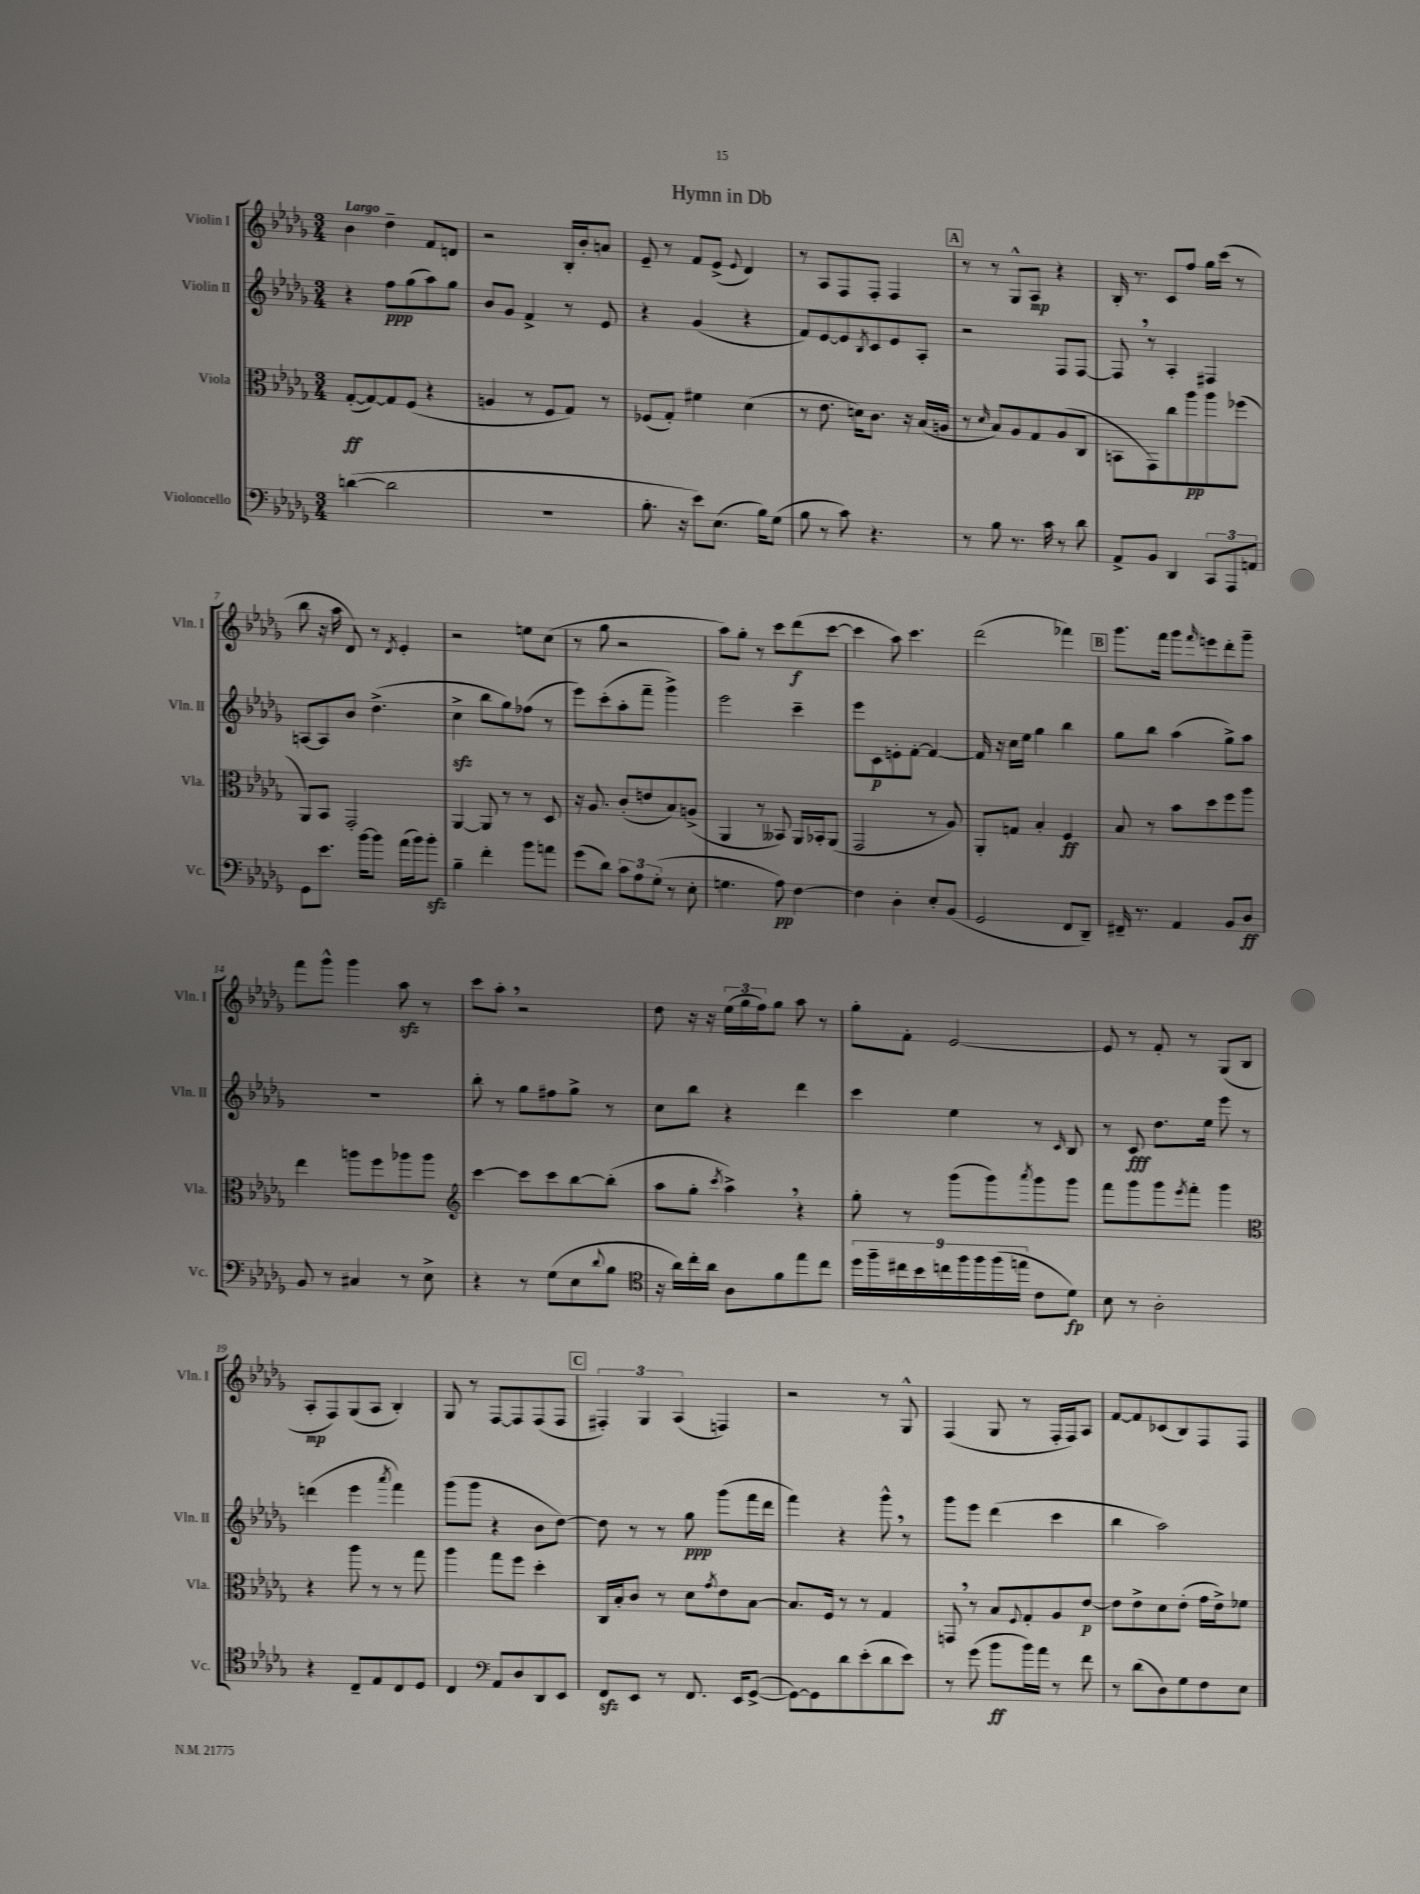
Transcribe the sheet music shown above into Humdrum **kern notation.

**kern	**kern	**kern	**kern
*staff4	*staff3	*staff2	*staff1
*clefF4	*clefC3	*clefG2	*clefG2
*k[b-e-a-d-g-]	*k[b-e-a-d-g-]	*k[b-e-a-d-g-]	*k[b-e-a-d-g-]
*M3/4	*M3/4	*M3/4	*M3/4
([4d\	([8G-'/L	4r	4b-\
.	8G-/_)	.	.
2d\]	8G-/]	8ff\L	4dd-~\
.	(8F/J	(8gg-\	.
.	4r	8aa-\)	8f/L
.	.	8gg-\J	8d/J
=	=	=	=
2.r	4A/	8b-/L	2r
.	.	8g-/J	.
.	8r	4f^/	.
.	8F/L	.	.
.	8G-/J)	8r	16B-'/LL
.	.	.	16b-'/J
.	8r	8e-/	8a/J
=	=	=	=
8.B-'\	(8F-/L	4r	8e-~/
.	8G-'/J)	.	8r
16r	.	.	.
8e-\L)	4f#\	(4g-/	8f/L
(8.E-\J	.	.	(8e-^/J
.	.	.	8qqe-/
.	(4d-\	4r	4d-/)
16B-\LK)	.	.	.
(8G-\J	.	.	.
=	=	=	=
8B-\	8r	8f/L)	8r
8r	8.e-\	[8e-/	8A-/L
8c\)	.	8e-/]	8F/
.	16d\LK)	.	.
.	.	8qB-/	.
4.r	8.c\J	8c/	8F'/J
.	.	8e-/	4F/
.	16r	.	.
.	(16B-/LL	8A-'/J	.
.	16A/JJ	.	.
=	=	=	=
8r	8r	2r	8r
.	16qqd-/	.	.
8B-\	8B-/L)	.	8r
8.r	8A-/	.	8G-^^/L
.	8G-/	.	8A-/J
16c\	.	.	.
8r	(8A-/	8F/L	4r
8d-\	8C/J	[8F/J	.
=	=	=	=
8AA-^/L	8BB\L	8F/]	16B-'/
.	.	.	8.r
8BB-/J	8GG-\)	8r	.
4DD-/	8cc\	4A-'/	8c/L
.	8aa-\	.	8ff/J
12CC/L	8aa-\	4F#/	16gg-\LL
.	.	.	(16ccc\JJ
12AAA-/	.	.	.
.	(8ff-\J	.	8r
12AA/J	.	.	.
=	=	=	=
8GG-\L	8AA-/L)	[8A/L	8bb-\
8.e-\J	8BB-/J	8A/]	16r
.	.	.	16aa-\
.	2GG-'/	8b-/J	8d-/)
[16b-\LK	.	.	.
8b-\]J	.	(4.dd-^\	8r
.	.	.	8qd-/
(16a-\LL	.	.	4e-'/
16b-\J)	.	.	.
8b-'\J	.	.	.
=	=	=	=
4B-~\	[4AA-/	4cc^\	2r
4f'\	8AA-/]	8bb-\L	.
.	8r	8gg-\)	.
8b-\L	8r	(8ff-\J	8ee\L
8a\J	8D-/	8r	(8cc\J
=	=	=	=
(8g-\L	16r	8eee-\L)	8r
.	8.A-/	.	.
8d-\J)	.	(8ccc'\	8gg-\
12c\L	(8c'/L	8aa-'\	2r
12A-\	.	.	.
.	8e/	8fff~\J	.
(12G-'\J	.	.	.
8r	8B-/)	4ggg-^\)	.
8E-'\	(8A^/J	.	.
=	=	=	=
4.G\	4AA-/	2eee-\	8aa-\L)
.	.	.	8gg-'\J
.	8r	.	8r
8A-\)	8BB--/)	.	8ccc\L
[4F\	16AA-/LL	4ccc~\	(8ddd-\
.	16BB-'/J	.	.
.	(8AA-/J	.	[8ccc\J
=	=	=	=
4F\]	2GG-/	8eee-\L	4ccc\]
.	.	8c\	.
4D-'\	.	8e'\	8aa-\)
.	.	[8f'\J	4.ccc\
8E-'/L	8r	4f/_	.
(8BB-/J	8A-/)	.	.
=	=	=	=
2GG-/	8AA-'/L	16f/]	(2ddd-\
.	.	16r	.
.	8G/J	16cc\LL	.
.	.	16ee-\JJ	.
.	4B-'/	4gg-\	.
8FF/L	4F/	4bb-\	4fff-\)
8DD-~/J)	.	.	.
=	=	=	=
16FF#~/	8B-/	8gg-\L	8.ggg-\L
8.r	.	.	.
.	8r	8bb-\J	.
.	.	.	16fff\Jk
4AA-/	8b-\L	(4aa-\	8ggg-\L
.	.	.	16qqfff/
.	8dd-\	.	8eee\
8BB-/L	8ff\	8gg-^\L)	8ddd-'\
8D-/J	8aa-\J	8aa-\J	8ggg-~\J
=	=	=	=
8BB-/	4ee-\	2.r	8fff\L
8r	.	.	8ggg-^^\J
4C#/	8aa\L	.	4ggg-\
.	8ff\	.	.
8r	8aa-\	.	8aa-\
8E-^\	8aa-\J	.	8r
=	=	=	=
*	*clefG2	*	*
4r	[4ccc\	8bb-'\	8ccc\L
.	.	8r	8aa-'\J
8r	8ccc\]L	8gg-\L	2r
(8G-\L	8ccc\	8ff#\	.
8E-\	[8bb-\	8gg-^\J	.
8qqd-/	.	.	.
8B-\J	(8bb-'\]J	8r	.
=	=	=	=
*clefC4	*	*	*
16r	8aa-\L	8cc\L	8dd-\
16a-\LL)	.	.	.
16cc'\	8gg-'\J	8bb-\J	16r
16a-\JJ	.	.	16r
.	8qccc/	.	.
8A-\L	4aa-^\)	4r	(24ee-\LL
.	.	.	24gg-\
.	.	.	24ff\J)
8f\	.	.	8gg-\J
8ee-\	4r	4ddd-\	8aa-\
8cc\J	.	.	8r
=	=	=	=
18dd-\LL	8gg-'\	4ccc\	8gg-'\L
18ff~\	.	.	.
18cc#\	.	.	.
.	8r	.	8f'\J
18b-\	.	.	.
18cc\	.	.	.
.	(8ggg-\L	4ee-\	[2e-/
18ff\	.	.	.
18ff\	.	.	.
.	8ggg-\)	.	.
(18ff\	.	.	.
18ee\JJ	.	.	.
.	8qaaa-/	.	.
8c\L	8ggg-\	8r	.
.	.	16qqc/	.
8d-\J)	8ggg-\J	8B-/	.
=	=	=	=
8B-\	8fff\L	8r	8e-/]
8r	8ggg-\	8c/	8r
2A-'\	8ggg-\	8.dd-\L	8f'/
.	8qeee-/	.	.
.	8fff'\J	.	8r
.	.	16ee-\Jk	.
.	4ggg-\	8eee-\	(8G-/L
.	.	8r	8B-/J
=	=	=	=
*	*clefC3	*	*
4r	4r	(4ddd\	8A-'/L
.	.	.	8F/)
8C~/L	8aa-\	4eee-\	(8G-/
8E-/	8r	.	8A-/J
.	.	8qaaa-/	.
8C/	8r	4fff\)	4B-'/)
8D-/J	8gg-\	.	.
=	=	=	=
4C/	4aa-\	(8ggg-\L	8G-/
.	.	8ggg-\J	8r
*clefF4	*	*	*
8AA-/L	8gg-\L	4r	[8F/L
8D-/	8ff\J	.	8F/]
8DD-/	4dd-'\	8b-\L	(8F/
8EE-/J	.	[8dd-\J)	8F/J
=	=	=	=
8FF/L	16C/LL	8dd-\]	6F#'/)
.	16B-'/J	.	.
8EE-/J	8c/J	8r	.
.	.	.	6G-/
8r	8r	8r	.
.	.	.	(6A-/
8.FF/	8d-\L	8gg-\	.
.	8qg-/	.	.
.	8e-\	(8ggg-\L	4F/)
16EE-/LK	.	.	.
([8GG-^/J	[8B-\J	16fff\L	.
.	.	16ddd-\JJ	.
=	=	=	=
8GG-\_L)	8.B-/]L	4fff\)	2r
8GG-\]	.	.	.
.	16F/Jk	.	.
8d-\	8r	4r	.
(8e-'\	8r	.	.
8d-\	4G-/	8ggg-^^\	8r
8e-\J)	.	8r	8G-^^/
=	=	=	=
8r	8GG/	8ggg-\L	(4F/
(8g-\	8r	8eee-\J	.
8b-\L	8B-/L	(4ddd-\	8G-/
.	8qqF/	.	.
16b-\L)	8G-'/	.	8r
16a-\JJ	.	.	.
8r	8A-/	4ccc\	16F'/LL
.	.	.	16F/J)
8f\	[8e-/J	.	8A-/J
=	=	=	=
8r	8e-\]L	4bb-\	[8f/L
(8d-\L	8e-^\	.	8f/]
8D-\)	8d-\	2aa-\)	(8c-/
8G-\	(8e-'\J	.	8B-/)
8F\	16g-\LL	.	8F/
.	16e-^\J)	.	.
8E-\J	8f-\J	.	8F/J
==	==	==	==
*-	*-	*-	*-
